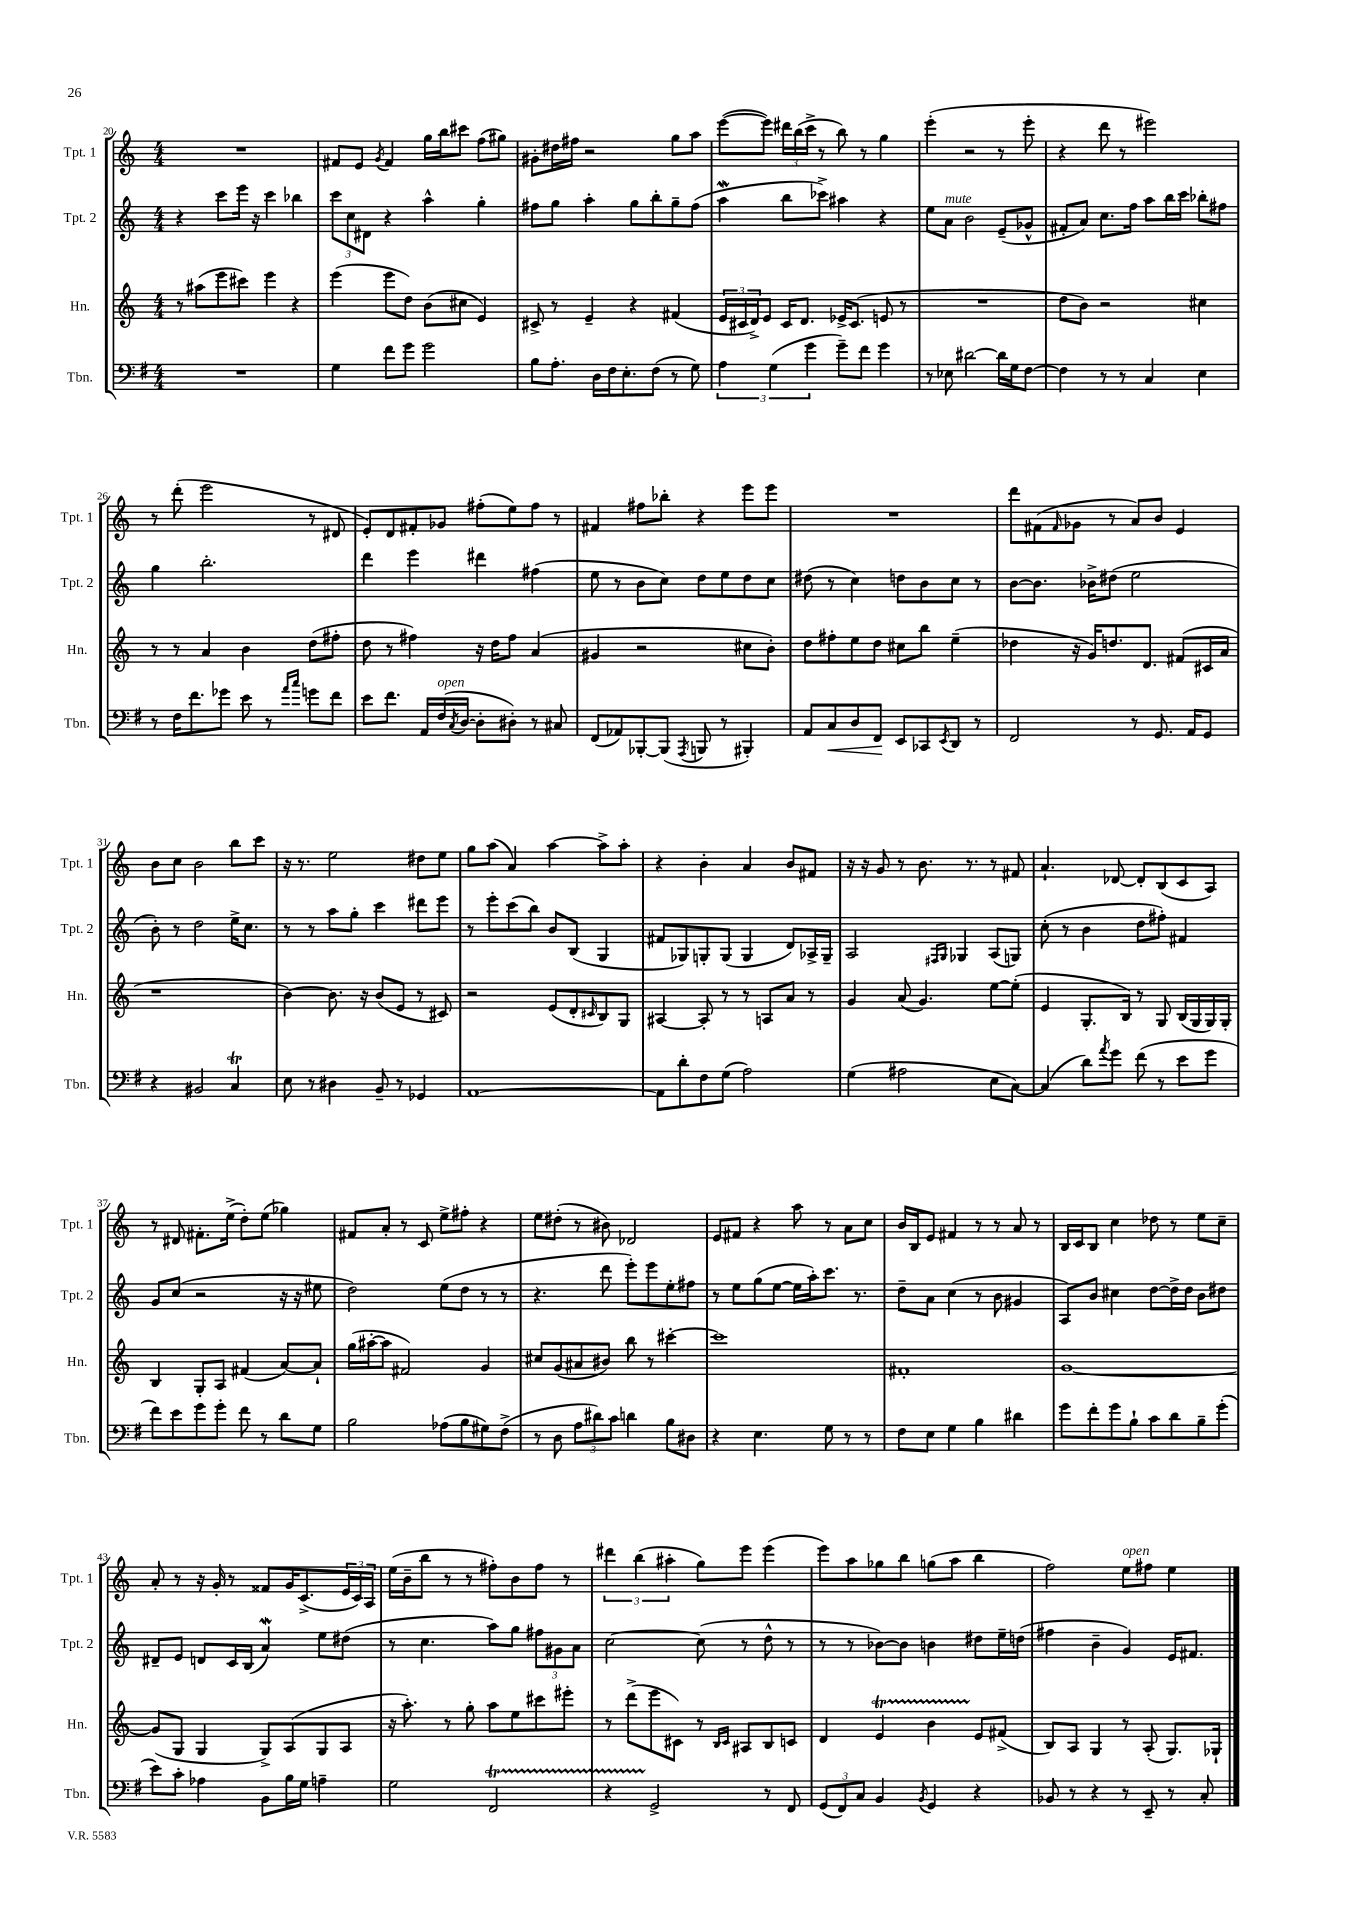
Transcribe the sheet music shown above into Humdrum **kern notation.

**kern	**dynam	**kern	**kern	**kern
*part4	*part4	*part3	*part2	*part1
*staff4	*staff4	*staff3	*staff2	*staff1
*I"Tbn.	*	*I"Hn.	*I"Tpt. 2	*I"Tpt. 1
*I'Tbn.	*	*I'Hn.	*I'Tpt. 2	*I'Tpt. 1
*clefF4	*	*clefG2	*clefG2	*clefG2
*k[f#]	*	*k[]	*k[]	*k[]
*M4/4	*	*M4/4	*M4/4	*M4/4
=20	=20	=20	=20	=20
1r	.	8r	4r	1r
.	.	(8aa#X\L	.	.
.	.	8eee\	8ccc\L	.
.	.	8ccc#X\J)	16eee\Jk	.
.	.	.	16r	.
.	.	4eee\	4ccc\	.
.	.	4r	4bb-X\	.
=21	=21	=21	=21	=21
4G\	.	(4eee\	12ccc\L	8f#X/L
.	.	.	12cc\	.
.	.	.	.	8e/J
.	.	.	12d#X\J	.
.	.	.	.	8qg/
8f#\L	.	8eee\L	4r	4f#/
8g\J	.	8dd\J)	.	.
2g\	.	(8b\L	4aa^^\	16gg\LL
.	.	.	.	16bb\J
.	.	8cc#X\J	.	8ccc#X\J
.	.	4e/)	4gg'\	(8ff\L
.	.	.	.	8gg#X\J)
=22	=22	=22	=22	=22
8B\L	.	8c#X^/	8ff#X\L	8g#X'\L
8.A'\J	.	8r	8gg\J	16dd#X\L
.	.	.	.	16ff#X\JJ
.	.	4e~/	4aa'\	2r
16D\LL	.	.	.	.
16F#\J	.	.	.	.
8.E'\	.	.	.	.
.	.	4r	8gg\L	.
(8F#\J	.	.	8bb'\	.
8r	.	(4f#X/	8gg~\	8gg\L
8G\)	.	.	(8ff#\J	8aa\J
=23	=23	=23	=23	=23
6A\	.	24e/LL	4aaW\	([8eee\L
.	.	24c#X/	.	.
.	.	24d^/J)	.	.
.	.	8e/J	.	8eee\J])
(6G\	.	.	.	.
.	.	16c#/KL	8bb\L	24ddd#X\LL
.	.	.	.	(24bb\
.	.	8.d/J	.	.
6g\	.	.	.	24ccc^\JJ
.	.	.	8ccc-X^\J)	8r
8g~\L)	.	16e-X^/KL	4aa#X\	8bb\)
.	.	(8.c#/J	.	.
8f#\J	.	.	.	8r
4g\	.	8en/	4r	4gg\
.	.	8r	.	.
=24	=24	=24	=24	=24
8r	.	1r	8ee\L	(4eee'\
!	!	!	!LO:TX:a:i:t=mute	!
8E-X\	.	.	8a\J	.
[2d#X\	.	.	2b\	2r
16d#\LL]	.	.	(8e~/L	8r
16G\J	.	.	.	.
[8F#\J	.	.	8g-X^^/J	8eee'\
=25	=25	=25	=25	=25
4F#\]	.	8dd\L	8f#X'/L	4r
.	.	8b\J)	8a/J)	.
8r	.	2r	8.cc\L	8ddd\
8r	.	.	.	8r
.	.	.	16ff\Jk	.
4C/	.	.	8aa\L	2eee#X\)
.	.	.	16bb\L	.
.	.	.	16ccc\JJ	.
4E\	.	4cc#X\	8bb-X'\L	.
.	.	.	8ff#X\J	.
!!LO:LB:g=z
=26	=26	=26	=26	=26
8r	.	8r	4gg\	8r
16F#\KL	.	8r	.	(8ddd'\
8.f#\	.	.	.	.
.	.	4a/	2.bb'\	2eee\
8g-X\J	.	.	.	.
8e\	.	4b\	.	.
8r	.	.	.	.
16qqa/LL	.	.	.	.
16qqcc/JJ	.	.	.	.
8gn\L	.	(8dd\L	.	8r
8f#\J	.	8ff#X'\J	.	8d#X/
=27	=27	=27	=27	=27
8e\L	.	8dd\	4ddd\	8e'/L)
8.f#\J	.	8r	.	8d/
.	.	4ff#X\)	4eee\	8f#X'/
16AA/LL	.	.	.	.
!LO:TX:a:i:t=open	!	!	!	!
(16F#/	.	.	.	8g-X/J
8qC/	.	.	.	.
[16D/JJ	.	.	.	.
8D'\L]	.	16r	4ddd#X\	(8ff#X'\L
.	.	16dd\KL	.	.
8D#X'\J)	.	8ff#\J	.	8ee\)
8r	.	(4a/	(4ff#X\	8ff#\J
8C#X/	.	.	.	8r
=28	=28	=28	=28	=28
(8FF#/L	.	4g#X/	8ee\	4f#X/
8AA-X/)	.	.	8r	.
[8BBB-X'/	.	2r	8b\L	8ff#X\L
(8BBB-/J]	.	.	8cc\J)	8bb-X'\J
8qAAA/	.	.	.	.
8BBBn/	.	.	8dd\L	4r
8r	.	.	8ee\	.
4BBB#X'/)	.	8cc#X\L	8dd\	8eee\L
.	.	8b'\J)	8cc\J	8eee\J
=29	=29	=29	=29	=29
8AA/L	.	8dd\L	(8dd#X\	1r
!	!LO:HP:b	!	!	!
8C/	<	8ff#X'\	8r	.
8D/	.	8ee\	4cc\)	.
8FF#/J	.	8dd\J	.	.
8EE/L	[	8cc#X\L	8ddn\L	.
8CC-X/	.	8bb\J	8b\	.
8qEE/	.	.	.	.
8DD/J	.	(4ee~\	8cc\J	.
8r	.	.	8r	.
=30	=30	=30	=30	=30
2FF#/	.	4dd-X\	[8b\L	8ddd\L
.	.	.	8.b\J]	(8f#X\
.	.	.	.	16qqf#/
.	.	16r	.	8g-X\J
.	.	16g/KL)	16b-X^\KL	.
.	.	8.ddn/	(8dd#X\J	8r
8r	.	.	2ee\	8a/L)
.	.	8.d/J	.	.
8.GG/	.	.	.	8b/J
.	.	(8f#X/L	.	4e/
16AA/KL	.	.	.	.
8GG/J	.	16c#X/L	.	.
.	.	16a/JJ	.	.
!!LO:LB:g=z
=31	=31	=31	=31	=31
4r	.	1r	8b'\)	8b\L
.	.	.	8r	8cc\J
2BB#X/	.	.	2dd\	2b\
4CT/	.	.	16ee^\KL	8bb\L
.	.	.	8.cc\J	.
.	.	.	.	8ccc\J
=32	=32	=32	=32	=32
8E\	.	[4b\)	8r	16r
.	.	.	.	8.r
8r	.	.	8r	.
4D#X\	.	8.b\]	8aa\L	2ee\
.	.	.	8gg'\J	.
.	.	16r	.	.
8BB~/	.	(8b/L	4ccc\	.
8r	.	8e/J	.	.
4GG-X/	.	8r	8ddd#X\L	8dd#X\L
.	.	8c#X/)	8eee\J	8ee\J
=33	=33	=33	=33	=33
[1AA	.	2r	8r	8gg\L
.	.	.	8eee'\L	(8aa\J
.	.	.	(8ccc\	4a/)
.	.	.	8bb\J)	.
.	.	(8e/L	8b/L	[4aa\
.	.	8d'/	(8B/J	.
.	.	16qqc#X/	.	.
.	.	8B/)	4G/	8aa^\L]
.	.	8G/J	.	8aa'\J
=34	=34	=34	=34	=34
8AA\L]	.	[4A#X/	8f#X/L	4r
8d'\	.	.	8G-X/)	.
8F#\	.	8A#'/]	8Gn'/	4b'\
(8G\J	.	8r	(8G/J	.
2A\)	.	8r	4G/	4a/
.	.	8An/L	.	.
.	.	8a/J	8d/L)	8b/L
.	.	8r	16A-X^/L	8f#X/J
.	.	.	16G~/JJ	.
=35	=35	=35	=35	=35
(4G\	.	4g/	2A/	16r
.	.	.	.	16r
.	.	.	.	8g/
2A#X\	.	(8a/	.	8r
.	.	4.g/)	.	8.b\
.	.	.	16qqF#X/LL	.
.	.	.	16qqG/JJ	.
.	.	.	4G-X/	.
.	.	.	.	8.r
8E\L	.	[8ee\L	(8A/L	8r
[8C\J)	.	(8ee'\J]	8Gn/J)	8f#X/
=36	=36	=36	=36	=36
(4C/]	.	4e/	(8cc'\	4.a`/
.	.	.	8r	.
8d\L)	.	8.G'/L	4b\	.
8qa/	.	.	.	.
8g\J	.	.	.	[8d-X/
.	.	16B/Jk)	.	.
(8f#\	.	8r	8dd\L	8d-'/L]
8r	.	8G/	8ff#X'\J)	(8B/
8e\L	.	(16B/LL	4f#X/	8c/
.	.	16G/	.	.
8g\J	.	16G/)	.	8A/J)
.	.	16G'/JJ	.	.
!!LO:LB:g=z
=37	=37	=37	=37	=37
8f#\L)	.	4B/	8g/L	8r
8e\	.	.	(8cc/J	8d#X/
8g\	.	8G'/L	2r	8.f#X'\L
8g'\J	.	8A/J	.	.
.	.	.	.	(16ee^\Jk
8f#\	.	(4f#X/	.	8dd'\L)
8r	.	.	.	(8ee\J
8d\L	.	[8a/L)	16r	4gg-X\)
.	.	.	16r	.
8G\J	.	8a`/J]	8ee#X\	.
=38	=38	=38	=38	=38
2B\	.	(16gg\LL	2dd\)	8f#X/L
.	.	[16aa#X'\J	.	.
.	.	8aa#\J]	.	8a'/J
.	.	2f#X/)	.	8r
.	.	.	.	8c/
(8A-X\L	.	.	(8ee\L	8ee^\L
8B\	.	.	8dd\J	8ff#X'\J
8G#X\)	.	4g/	8r	4r
(8F#^\J	.	.	8r	.
=39	=39	=39	=39	=39
8r	.	8cc#X/L	4.r	8ee\L
8D\	.	(8g/	.	(8dd#X'\J
12A\L	.	8a#X/	.	8r
12d#X\)	.	.	.	.
.	.	8b#X/J)	8ddd\	8b#X\)
12c\J	.	.	.	.
4dn\	.	8bb\	8eee'\L)	2d-X/
.	.	8r	8eee\	.
8B\L	.	[4ccc#X'\	8ee'\	.
8D#X\J	.	.	8ff#X\J	.
=40	=40	=40	=40	=40
4r	.	1ccc#]	8r	8e/L
.	.	.	8ee\L	8f#X/J
4.E\	.	.	(8gg\	4r
.	.	.	[8ee\J	.
.	.	.	16ee\LL]	8aa\
.	.	.	16aa'\J)	.
8G\	.	.	8.ccc\J	8r
8r	.	.	.	8a\L
.	.	.	8.r	.
8r	.	.	.	8cc\J
=41	=41	=41	=41	=41
8F#\L	.	1f#X'	8dd~\L	16b/LL
.	.	.	.	16B/J
8E\J	.	.	8a\J	8e/J
4G\	.	.	(4cc\	4f#X/
4B\	.	.	8r	8r
.	.	.	8b\	8r
4d#X\	.	.	4g#X/	8a/
.	.	.	.	8r
=42	=42	=42	=42	=42
8g\L	.	[1g	8A/L)	16B/LL
.	.	.	.	16c/J
8f#'\	.	.	8b/J	8B/J
8g\	.	.	4cc#X\	4cc\
8B`\J	.	.	.	.
8c\L	.	.	[8dd\L	8dd-X\
8d\	.	.	16dd^\L]	8r
.	.	.	16dd\JJ	.
8B~\	.	.	8b\L	8ee\L
(8g'\J	.	.	8dd#X\J	8cc~\J
!!LO:LB:g=z
=43	=43	=43	=43	=43
8e\L)	.	(8g/L]	8d#X~/L	8a'/
8c'\J	.	8G/J	8e/J	8r
4A-X\	.	4G/	8dn/L	16r
.	.	.	.	16g'/
.	.	.	16c/L	8r
.	.	.	(16B/JJ	.
8BB\L	.	8G^/L)	4aW/)	8f##X/L
16B\L	.	(8A/	.	16g/K
16G\JJ	.	.	.	(8.c^/
4An~\	.	8G/	8ee\L	.
.	.	8A/J	(8dd#X\J	24e/L
.	.	.	.	24c/)
.	.	.	.	24A/JJ
=44	=44	=44	=44	=44
2G\	.	16r	8r	(16ee\LL
.	.	8.aa'\)	.	16b~\J
.	.	.	4.cc\	8bb\J
.	.	8r	.	8r
.	.	8gg'\	.	8r
2FF#t/	.	8aa\L	8aa\L)	8ff#X'\L)
.	.	8ee\	8gg\J	8b\
.	.	8ccc#X\	12ff#X\L	8ff#\J
.	.	.	12g#X\	.
.	.	8eee#X'\J	.	8r
.	.	.	12a\J	.
=45	=45	=45	=45	=45
4r	.	8r	[2cc\	6ddd#X\
.	.	(8ddd^\L	.	.
.	.	.	.	(6bb\
2GG^/	.	8eee\	.	.
.	.	.	.	6aa#X'\
.	.	8c#X\J)	.	.
.	.	8r	(8cc\]	8gg\L)
.	.	16qqB/LL	.	.
.	.	16qqc#/JJ	.	.
.	.	8A#X/L	8r	8eee\J
8r	.	8B/	8dd^^\	(4eee\
8FF#/	.	8cn/J	8r	.
=46	=46	=46	=46	=46
(12GG/L	.	4d/	8r	8eee\L)
12FF#/)	.	.	.	.
.	.	.	8r	8aa\
12C/J	.	.	.	.
4BB/	.	4et/	[8b-X\L)	8gg-X\
.	.	.	8b-\J]	8bb\J
8qBB/	.	.	.	.
4GG/	.	4bTTT\	4bn\	(8ggn\L
.	.	.	.	8aa\J
4r	.	8e/L	8dd#X\L	4bb\
.	.	(8f#X^/J	16ee~\L	.
.	.	.	(16ddn\JJ	.
=47	=47	=47	=47	=47
8BB-X/	.	8B/L)	4ff#X\	2ff\)
8r	.	8A/J	.	.
4r	.	4G/	4b~\	.
!	!	!	!	!LO:TX:a:i:t=open
8r	.	8r	4g/)	8ee\L
8EE~/	.	(8A'/	.	8ff#X\J
8r	.	8.G/L)	16e/KL	4ee\
.	.	.	8.f#X/J	.
8C'/	.	.	.	.
.	.	16G-X`/Jk	.	.
==	==	==	==	==
*-	*-	*-	*-	*-
